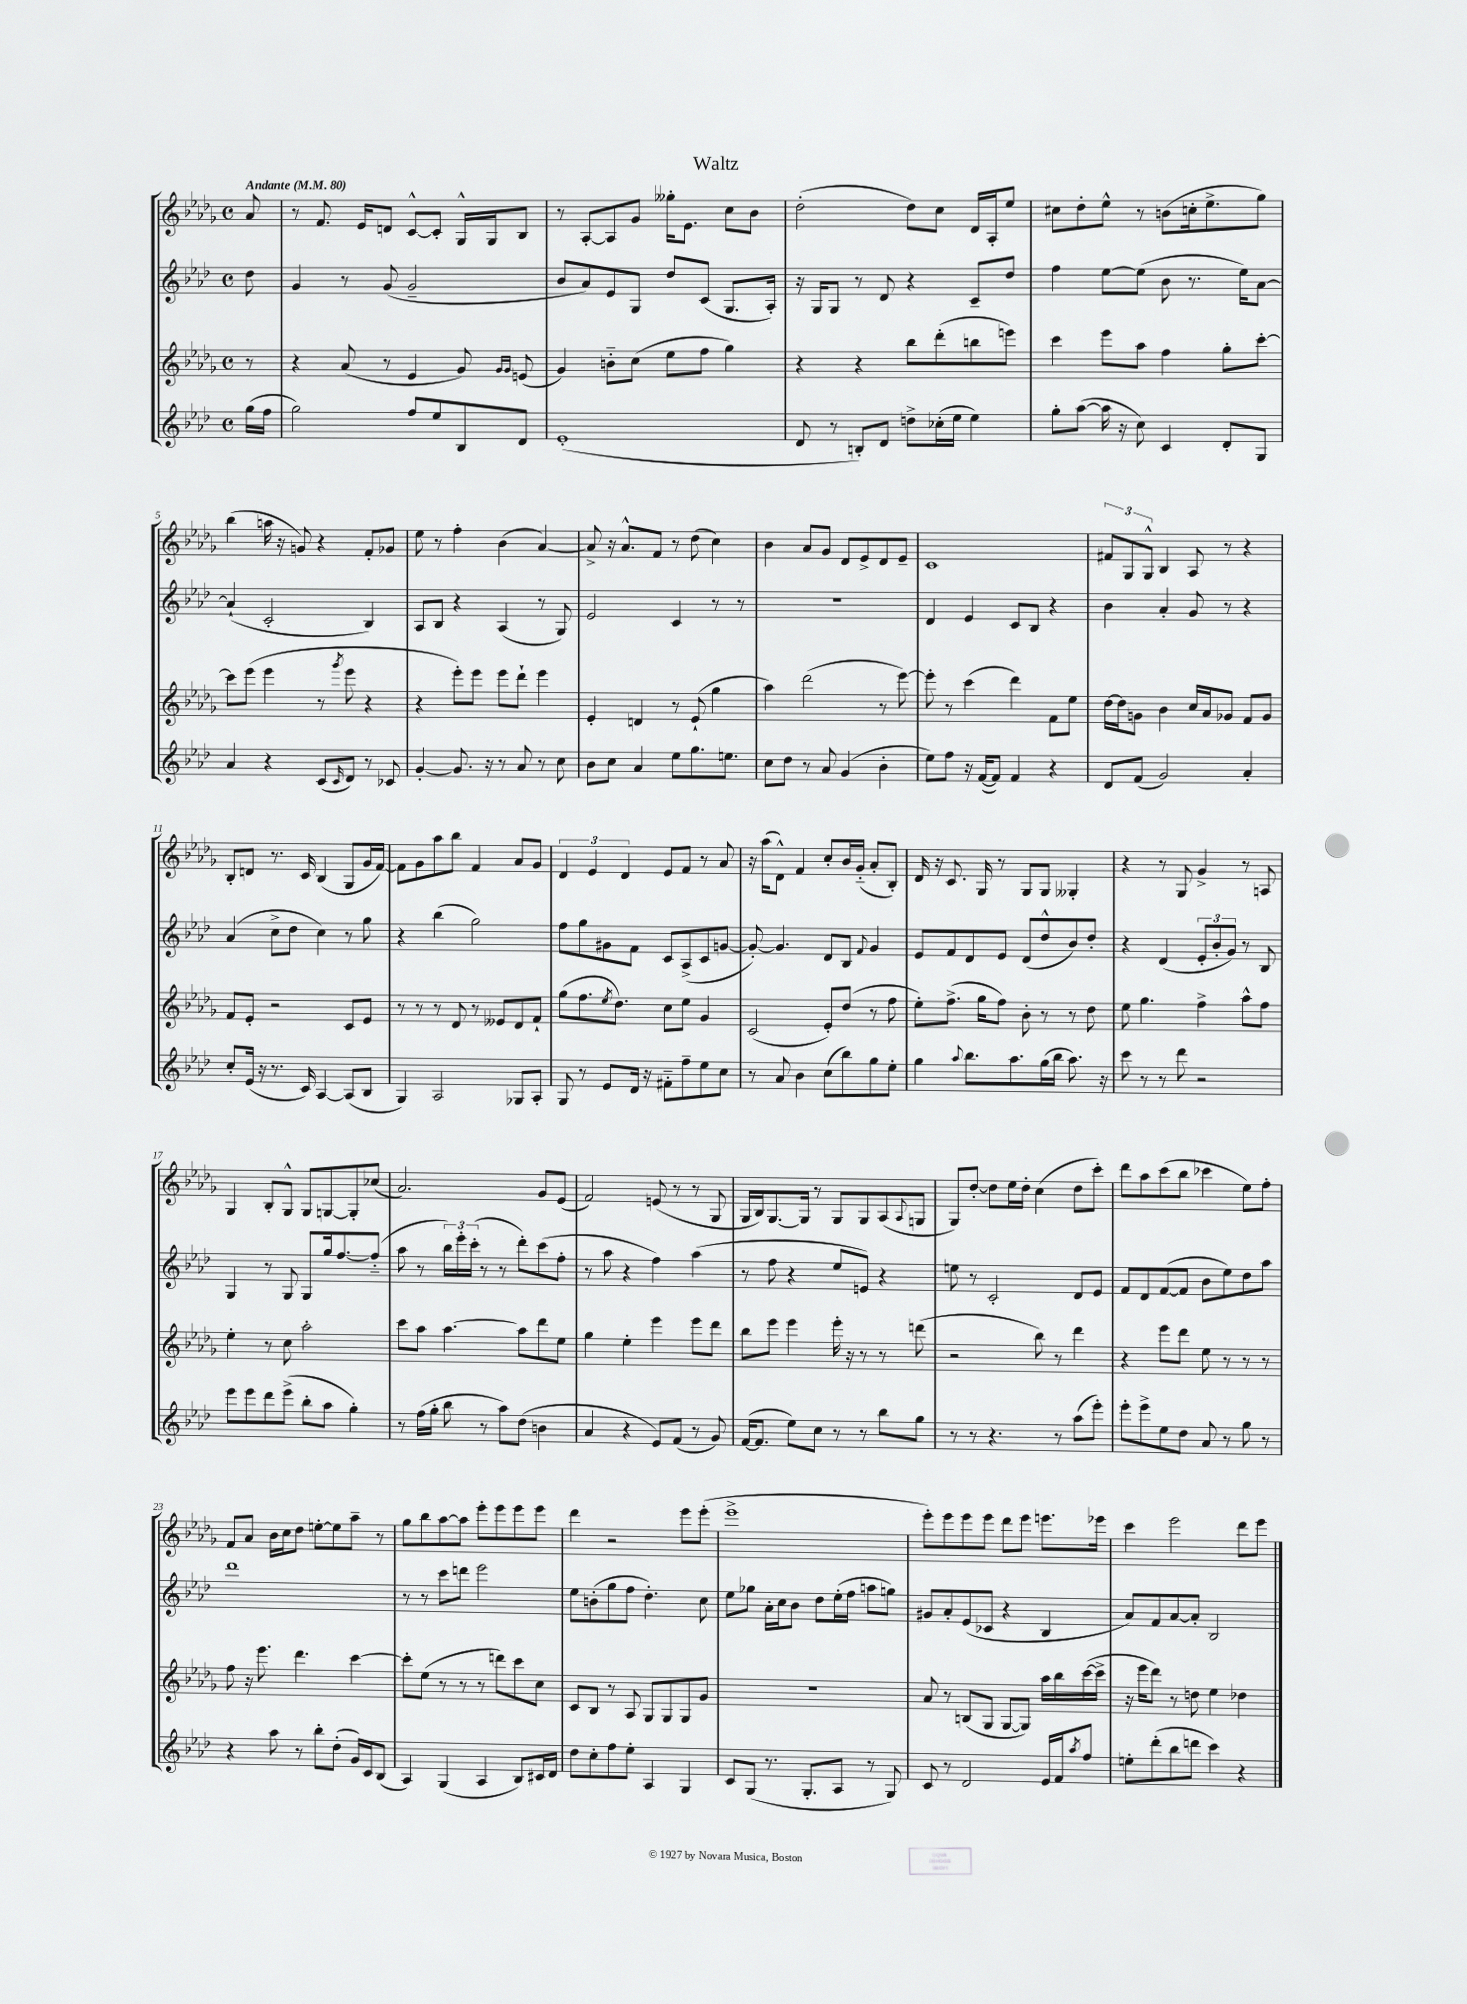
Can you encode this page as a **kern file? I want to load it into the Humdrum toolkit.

**kern	**kern	**kern	**kern
*staff4	*staff3	*staff2	*staff1
*clefG2	*clefG2	*clefG2	*clefG2
*k[b-e-a-d-]	*k[b-e-a-d-g-]	*k[b-e-a-d-]	*k[b-e-a-d-g-]
*M4/4	*M4/4	*M4/4	*M4/4
*met(c)	*met(c)	*met(c)	*met(c)
*MM80	*MM80	*MM80	*MM80
(16gg	8r	8dd-	8a-
16ff	.	.	.
=	=	=	=
2gg)	4r	4g	8r
.	.	.	8.f
.	(8a-	8r	.
.	.	.	16e-
.	8r	(8g	8d
8ff	4e-	2g~	[8c^^
8ee-	.	.	8c']
8B-	8g-)	.	16G-^^
.	.	.	16G-
.	16qqg-	.	.
.	16qqg-	.	.
8d-	(8e	.	8B-
=	=	=	=
(1e-'	4g-)	8b-	8r
.	.	8a-)	[8A-'
.	8b'~	8e-	8A-]
.	(8cc	8G	8g-
.	8ee-	8dd-	16gg--'
.	.	.	8.e-
.	8ff	(8c	.
.	4gg-)	8.G	8cc
.	.	.	8b-
.	.	16A-')	.
=	=	=	=
8d-	4r	16r	(2dd-'
.	.	16G	.
8r	.	8G	.
8B')	4r	8r	.
8d-	.	8d-	.
8dd^	8bb-	4r	8dd-)
(16cc-'	(8ddd-'	.	8cc
16ee-	.	.	.
4ee-)	8bb	8c~	16d-
.	.	.	16A-'
.	8eee)	8dd-	8ee-
=	=	=	=
8gg'	4ccc	4ff	8cc#
([8aa-	.	.	8dd-'
16aa-]	8eee-	[8ee-	8ee-^^
16r	.	.	.
8cc)	8aa-	(8ee-]	8r
4c	4ff	8b-	(8b
.	.	8.r	16cc'
.	.	.	8.ee-^
8d-'	8gg-'	.	.
.	.	16ee-)	.
8G	[8ccc'	[8a-	8gg-)
=	=	=	=
4a-	8ccc]	(4a-`]	(4bb-
.	(8eee-	.	.
4r	4eee-	2c'	16aa
.	.	.	16r
.	.	.	8g)
(8c	8r	.	4r
16qqc	8qggg-	.	.
8d-)	8eee-	.	.
8r	4r	4B-)	8f'
8c-	.	.	8g-
=	=	=	=
[4g'	4r	8A-	8ee-
.	.	8B-	8r
8.g]	8eee-')	4r	4ff'
.	8eee-	.	.
16r	.	.	.
8r	8eee-	(4A-	(4b-
8a-	8ddd-`	.	.
8r	4eee-	8r	[4a-)
8cc	.	8G)	.
=	=	=	=
8b-	4e-'	2e-	8a-^]
8cc	.	.	16r
.	.	.	8.a-^^
4a-	4d	.	.
.	.	.	8f
8ee-	8r	4c	8r
8.gg	(8e-`	.	(8dd-
.	4gg-	8r	4cc)
8.ee	.	.	.
.	.	8r	.
=	=	=	=
8cc	4aa-)	1r	4b-
8dd-	.	.	.
8r	(2ddd-	.	8a-
8a-	.	.	8g-
(4g	.	.	8d-
.	.	.	8e-^
4b-'	8r	.	8d-
.	[8eee-)	.	8e-~
=	=	=	=
8ee-)	8eee-']	4d-	1c
8ff	8r	.	.
16r	(4ccc	4e-	.
([16f	.	.	.
8f])	.	.	.
4f	4ddd-)	8c	.
.	.	8B-	.
4r	8f	4r	.
.	8ee-	.	.
=	=	=	=
8d-	[16dd-	4b-	12f#
.	16dd-]	.	.
.	.	.	12G-
(8f	8g	.	.
.	.	.	12G-^^
2g)	4b-	4a-'	4B-
.	16cc	8g	8A-
.	16a-	.	.
.	8g-	8r	8r
4a-'	8f	4r	4r
.	8g-	.	.
=	=	=	=
8cc'	8f	(4a-	8B-'
(16e-	8e-'	.	8d
16r	.	.	.
8.r	2r	8cc^	8.r
.	.	8dd-	.
16c)	.	.	16c
[4A-	.	4cc)	(4B-
(8A-]	8c	8r	8G-
8B-	8e-	8gg	16g-
.	.	.	[16f)
=	=	=	=
4G)	8r	4r	8f]
.	8r	.	8g-
2A-	8r	(4bb-	8aa-
.	8d-	.	8bb-
.	8r	2gg)	4f
.	8e--	.	.
8G-	8d-	.	8a-
8A-'	8f`	.	8g-
=	=	=	=
8G	(8gg-	8ff	6d-
8r	8.ff	8gg	.
.	.	.	6e-
8e-	.	8g#	.
.	8qee-	.	.
.	8.dd-)	.	.
.	.	.	6d-
16d-	.	8f	.
16r	.	.	.
8f#'~	8cc	8c	8e-
8ff~	8ee-	(8A-^	8f
8ee-	4g-	8c	8r
8cc	.	[8g	8a-
=	=	=	=
8r	(2c	8g'_)	16r
.	.	.	(16aa-
8a-	.	4.g]	8d-^^)
4b-	.	.	4f
(8cc	8e-')	8d-	8cc'
8bb-)	(8dd-	8B-	16b-
.	.	.	(16g-'~
.	.	8qqf	.
8gg	8r	4g	8a-'
8ee-'	8ff	.	8B-')
=	=	=	=
4gg	8ee-')	8e-	16d-
.	.	.	16r
.	(8.ff^	8f	8.c
8qqaa-	.	.	.
8.bb-	.	8d-	.
.	16gg-	.	16G-
.	8ff)	8e-	8r
8.aa-	.	.	.
.	8b-'	(8d-	8G-
(16gg	8r	8dd-^^	8G-
16bb-	.	.	.
8.aa-)	8r	8b-)	4G--'
.	8dd-	8dd-'	.
16r	.	.	.
=	=	=	=
8ccc	8ee-	4r	4r
8r	4.gg-	.	.
8r	.	(4d-	8r
8ddd-	.	.	8G-
2r	4ff^	12e-'	4g-^
.	.	12b-'	.
.	.	12g)	.
.	8aa-^^	8r	8r
.	8ff	8B-	8A
=	=	=	=
8eee-	4ee-'	4G	4G-
8eee-	.	.	.
8ddd-	8r	8r	8B-'
(8eee-^	8cc	8G	8G-^^
8bb-'	2aa-'	8G	8G-
8aa-	.	16gg	[8G
.	.	[8.ff	.
4gg')	.	.	8G']
.	.	(8ff'~]	(8cc-
=	=	=	=
8r	8ccc	8aa-	2.a-)
(16ff	8aa-	8r	.
16gg'	.	.	.
8bb-	[4.aa-	24bb-)	.
.	.	24eee-'	.
.	.	(24ccc'	.
8r	.	8r	.
8aa-)	.	8r	.
(8dd-	8aa-]	8ddd-')	.
4b	8ddd-	(8ccc	8g-
.	8ee-	8ff'	(8e-
=	=	=	=
4a-	4gg-	8r	2f)
.	.	8aa-	.
4r	4ee-'	4r	.
8e-)	4eee-	4ff)	(8e
(8f	.	.	8r
8r	8eee-	(4aa-	8r
8g)	8ddd-	.	8G-
=	=	=	=
([16f	8bb-	8r	16G-
8.f]	.	.	16B-)
.	8eee-	8ff	[8.G-
8ee-)	4eee-	4r	.
.	.	.	16G-]
8cc	.	.	8r
8r	16eee-'	8ee-	8G-
.	16r	.	.
8r	8r	8e)	8G-
8bb-	8r	4r	(8A-
.	.	.	8qqA-
8gg	(8ddd	.	8G
=	=	=	=
8r	2r	8ee	8G-)
8r	.	8r	[8dd-'
4.r	.	2c'	8dd-]
.	.	.	16ee-
.	.	.	16dd-'
.	8bb-)	.	(4cc
8r	8r	.	.
(8aa-	4ddd-	8d-	8dd-
8eee-')	.	8e-	8ccc')
=	=	=	=
8eee-'	4r	8f	8ddd-
8eee-^	.	8d-	8aa-
8ee-	8eee-	([8f	(8ccc
8dd-	8ddd-	8f]	8bb-
8a-	8ee-	8b-	4ccc-
8r	8r	8ee-)	.
8gg	8r	8dd-	8ee-)
8r	8r	8aa-	8ff'
=	=	=	=
4r	8ff	1ddd-	8f
.	16r	.	8a-
.	8.eee-	.	.
8aa-	.	.	16b-
.	.	.	16cc
8r	4.ddd-	.	8dd-
8bb-'	.	.	[8ee'
(8dd-'	.	.	8ee]
16g)	[4ccc	.	8aa-~
16c	.	.	.
(8B-	.	.	8r
=	=	=	=
4A-)	8ccc']	8r	8gg-
.	(8ee-	8r	8bb-
(4G	8r	8ccc	[8aa-
.	8r	8ddd	8aa-]
4A-	8r	2eee-	8eee-'
.	8ddd)	.	8eee-
8B-)	8ccc	.	8eee-
16c#	8cc	.	8eee-
16d-	.	.	.
=	=	=	=
8dd-	8c	8ee-	4ddd-
8cc'	8B-	(8b'	.
8ff	8r	8gg	2r
8ee-'	8A-	8ff	.
4A-	8G-	4.dd-')	.
.	8G-	.	.
4G	8G-	.	8eee-
.	8g-	8cc	(8eee-'
=	=	=	=
8c	1r	8ee-	1eee-^
(8G	.	8gg-	.
8.r	.	16a-'	.
.	.	16cc	.
.	.	8b-	.
8.G'	.	.	.
.	.	8dd-	.
8A-	.	(16ee-'	.
.	.	16ff	.
8r	.	8aa	.
8G)	.	8gg)	.
=	=	=	=
8c	8a-	8g#	8eee-')
8r	8r	8a-'	8eee-
2d-	(8B	(8e-	8eee-
.	8G-	8c-	8eee-
.	[8G-	4r	8ddd-
.	8G-])	.	8eee-
16e-	16aa-	4B-	8.eee
16f	16bb-	.	.
8qaa-	.	.	.
8ff	([16ccc	.	.
.	16ccc^]	.	16eee-
=	=	=	=
8ee'	16r	8a-)	4ccc
.	16eee-	.	.
(8ddd-'	8ddd-)	8f	.
8bb-	8r	[8a-	2eee-
8ddd	8dd	8a-']	.
4ccc)	4ee-	2B-	.
4r	4dd-	.	8ddd-
.	.	.	8eee-
==	==	==	==
*-	*-	*-	*-
